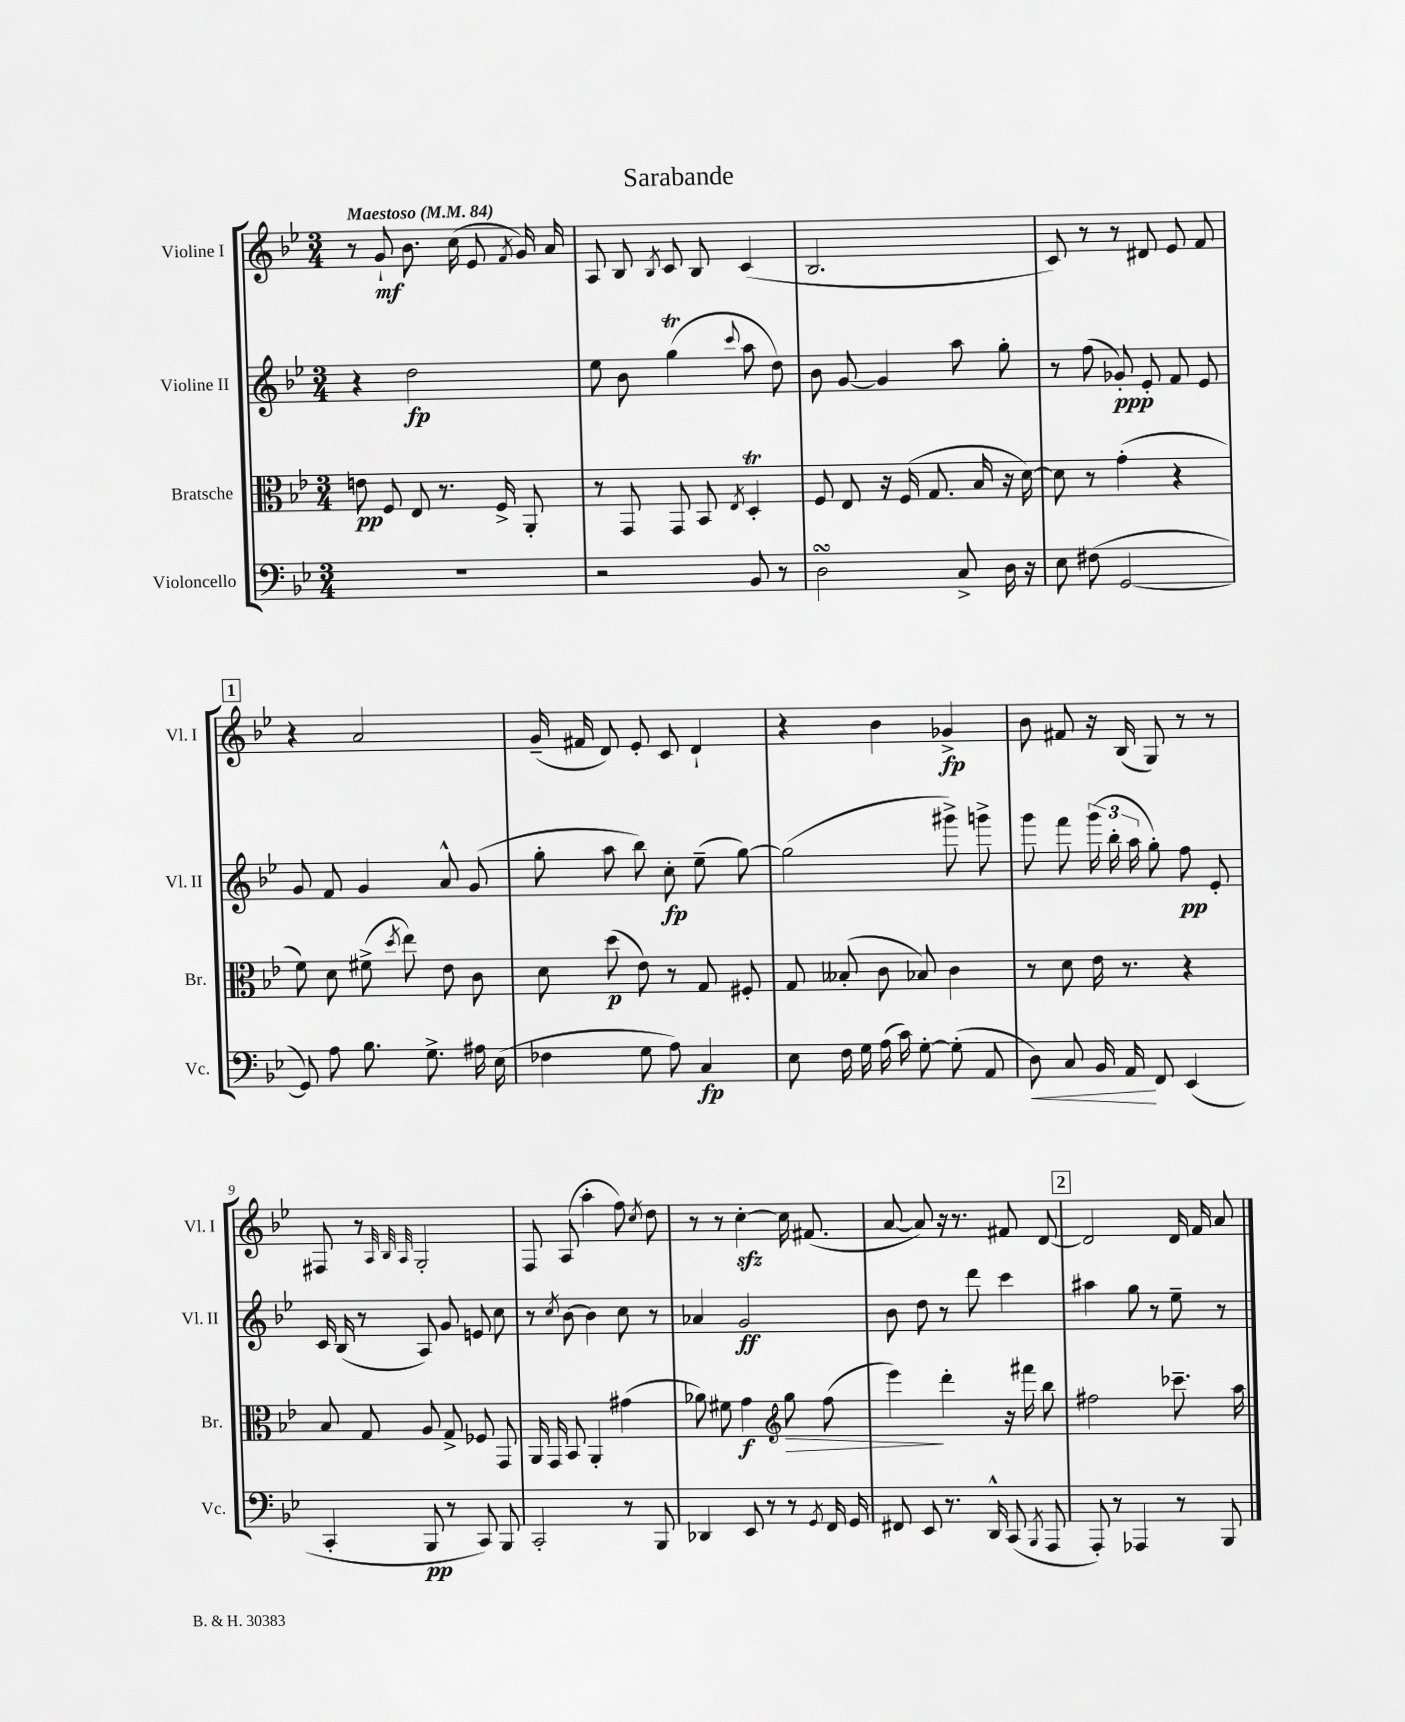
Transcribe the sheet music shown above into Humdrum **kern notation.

**kern	**dynam	**kern	**dynam	**kern	**dynam	**kern	**dynam
*part4	*part4	*part3	*part3	*part2	*part2	*part1	*part1
*staff4	*staff4	*staff3	*staff3	*staff2	*staff2	*staff1	*staff1
*I"Violoncello	*	*I"Bratsche	*	*I"Violine II	*	*I"Violine I	*
*I'Vc.	*	*I'Br.	*	*I'Vl. II	*	*I'Vl. I	*
*clefF4	*	*clefC3	*	*clefG2	*	*clefG2	*
*k[b-e-]	*	*k[b-e-]	*	*k[b-e-]	*	*k[b-e-]	*
*M3/4	*	*M3/4	*	*M3/4	*	*M3/4	*
*MM84	*	*MM84	*	*MM84	*	*MM84	*
=1	=1	=1	=1	=1	=1	=1	=1
!	!	!	!	!	!	!LO:TX:a:B:t=Maestoso	!
2.r	.	8en\	pp	4r	.	8r	.
.	.	8F/	.	.	.	8g`/	mf
.	.	8E-/	.	2dd\	fp	8.b-\	.
.	.	8.r	.	.	.	.	.
.	.	.	.	.	.	(16cc\	.
.	.	.	.	.	.	8e-/	.
.	.	16F^/	.	.	.	.	.
.	.	.	.	.	.	8qf/	.
.	.	8AA'/	.	.	.	16g/)	.
.	.	.	.	.	.	16a/	.
=2	=2	=2	=2	=2	=2	=2	=2
2r	.	8r	.	8ee-\	.	8A/	.
.	.	8GG/	.	8b-\	.	8B-/	.
.	.	.	.	.	.	8qB-/	.
.	.	8GG/	.	(4ggT\	.	8c/	.
.	.	8BB-/	.	.	.	8B-/	.
.	.	8qE-/	.	8qqccc/	.	.	.
8BB-/	.	4Dt'/	.	8aa\	.	(4c/	.
8r	.	.	.	8dd\)	.	.	.
=3	=3	=3	=3	=3	=3	=3	=3
2DsSsS\	.	8F/	.	8b-\	.	2.B-/	.
.	.	8E-/	.	[8g/	.	.	.
.	.	16r	.	4g/]	.	.	.
.	.	(16F/	.	.	.	.	.
.	.	8.G/	.	.	.	.	.
8C^/	.	.	.	8aa\	.	.	.
.	.	16B-/	.	.	.	.	.
16D\	.	16r	.	8gg'\	.	.	.
16r	.	[16d\)	.	.	.	.	.
=4	=4	=4	=4	=4	=4	=4	=4
8E-\	.	8d\]	.	8r	.	8c/)	.
(8F#X\	.	8r	.	(8ff\	.	8r	.
[2GG/	.	(4g'\	.	8g-X'/)	ppp	8r	.
.	.	.	.	8e-'/	.	8d#X/	.
.	.	4r	.	8f/	.	8e-/	.
.	.	.	.	8e-/	.	8f/	.
!!LO:LB:g=z
!!LO:REH:place=s1:t=1
=5	=5	=5	=5	=5	=5	=5	=5
8GG/])	.	8f\)	.	8g/	.	4r	.
8A\	.	8d\	.	8f/	.	.	.
8.B-\	.	(8f#X^\	.	4g/	.	2a/	.
.	.	8qdd/	.	.	.	.	.
.	.	8ee-\)	.	.	.	.	.
8.G^\	.	.	.	.	.	.	.
.	.	8e-\	.	8a^^/	.	.	.
16A#X\	.	8c\	.	(8g/	.	.	.
(16E-\	.	.	.	.	.	.	.
=6	=6	=6	=6	=6	=6	=6	=6
4F-X\	.	8d\	.	8gg'\	.	(16g~/	.
.	.	.	.	.	.	16f#X/	.
.	.	(8dd\	p	8aa\	.	8d/)	.
8G\	.	8e-\)	.	8bb-\)	.	8e-'/	.
8A\)	.	8r	.	8cc'\	fp	8c/	.
4C/	fp	8G/	.	(8ee-~\	.	4d`/	.
.	.	8F#X'/	.	[8gg\)	.	.	.
=7	=7	=7	=7	=7	=7	=7	=7
8E-\	.	8G/	.	(2gg\]	.	4r	.
16F\	.	(8B--X'/	.	.	.	.	.
16G\	.	.	.	.	.	.	.
(16A\	.	8c\	.	.	.	4b-\	.
16c\)	.	.	.	.	.	.	.
[8G'\	.	8B-X/)	.	.	.	.	.
(8G'\]	.	4c\	.	8ggg#X^\)	.	4g-X^/	fp
8AA/	.	.	.	8gggn^\	.	.	.
=8	=8	=8	=8	=8	=8	=8	=8
!	!LO:HP:b	!	!	!	!	!	!
8D\)	<	8r	.	8ggg\	.	8b-\	.
8C/	.	8d\	.	8fff\	.	8f#X/	.
16BB-/	.	16e-\	.	(24ggg\	.	16r	.
.	.	.	.	24bb-'\	.	.	.
16AA/	.	8.r	.	.	.	(16B-/	.
.	.	.	.	24aa\	.	.	.
8FF/	[	.	.	8gg'\)	.	8G/)	.
(4EE-/	.	4r	.	8ff\	pp	8r	.
.	.	.	.	8e-'/	.	8r	.
!!LO:LB:g=z
=9	=9	=9	=9	=9	=9	=9	=9
4CC'/	.	8B-/	.	16c/	.	8F#X/	.
.	.	.	.	(16B-/	.	.	.
.	.	8G/	.	8r	.	8r	.
.	.	.	.	.	.	32qqA/	.
.	.	.	.	.	.	32qqB-/	.
.	.	.	.	.	.	32qqA/	.
8BBB-/	pp	8A/	.	8A/)	.	2G'/	.
8r	.	8G^/	.	8g/	.	.	.
8CC/)	.	8F-X/	.	8en/	.	.	.
8BBB-/	.	8GG/	.	8cc\	.	.	.
=10	=10	=10	=10	=10	=10	=10	=10
2CC'/	.	16AA/	.	8r	.	8F/	.
.	.	16GG/	.	.	.	.	.
.	.	.	.	8qcc/	.	.	.
.	.	8BB-/	.	[8b-\	.	(8A/	.
.	.	4AA'/	.	4b-\]	.	4aa'\	.
8r	.	(4g#X\	.	8cc\	.	8ff\)	.
.	.	.	.	.	.	8qcc/	.
8BBB-/	.	.	.	8r	.	8dd\	.
=11	=11	=11	=11	=11	=11	=11	=11
4DD-X/	.	8a-X\)	.	4a-X/	.	8r	.
.	.	8f#X\	.	.	.	8r	.
8EE-/	.	4g\	f	2g/	ff	[4cczz'\	.
8r	.	.	.	.	.	.	.
*	*	*clefG2	*	*	*	*	*
!	!	!	!LO:HP:b	!	!	!	!
8r	.	8gg\	>	.	.	16cc\]	.
.	.	.	.	.	.	(8.f#X/	.
8qGG/	.	.	.	.	.	.	.
16FF/	.	(8ff\	.	.	.	.	.
16GG/	.	.	.	.	.	.	.
=12	=12	=12	=12	=12	=12	=12	=12
8FF#X/	.	4eee-\)	.	8b-\	.	[8a/	.
8EE-/	.	.	.	8dd\	.	8a/])	.
8.r	.	4ddd'\	]	8r	.	16r	.
.	.	.	.	.	.	8.r	.
.	.	.	.	8ddd\	.	.	.
16DD^^/	.	.	.	.	.	.	.
(8CC/	.	16r	.	4ccc\	.	8f#X/	.
.	.	16fff#X\	.	.	.	.	.
8qBBB-/	.	.	.	.	.	.	.
8AAA/	.	8bb-\	.	.	.	[8d/	.
!!LO:REH:place=s1:t=2
=13	=13	=13	=13	=13	=13	=13	=13
8AAA'/)	.	2ff#X\	.	4aa#X\	.	2d/]	.
8r	.	.	.	.	.	.	.
4AAA-X/	.	.	.	8gg\	.	.	.
.	.	.	.	8r	.	.	.
8r	.	8.ccc-X~\	.	8ee-~\	.	16d/	.
.	.	.	.	.	.	16f/	.
8BBB-/	.	.	.	8r	.	8a/	.
.	.	16aa\	.	.	.	.	.
==	==	==	==	==	==	==	==
*-	*-	*-	*-	*-	*-	*-	*-
